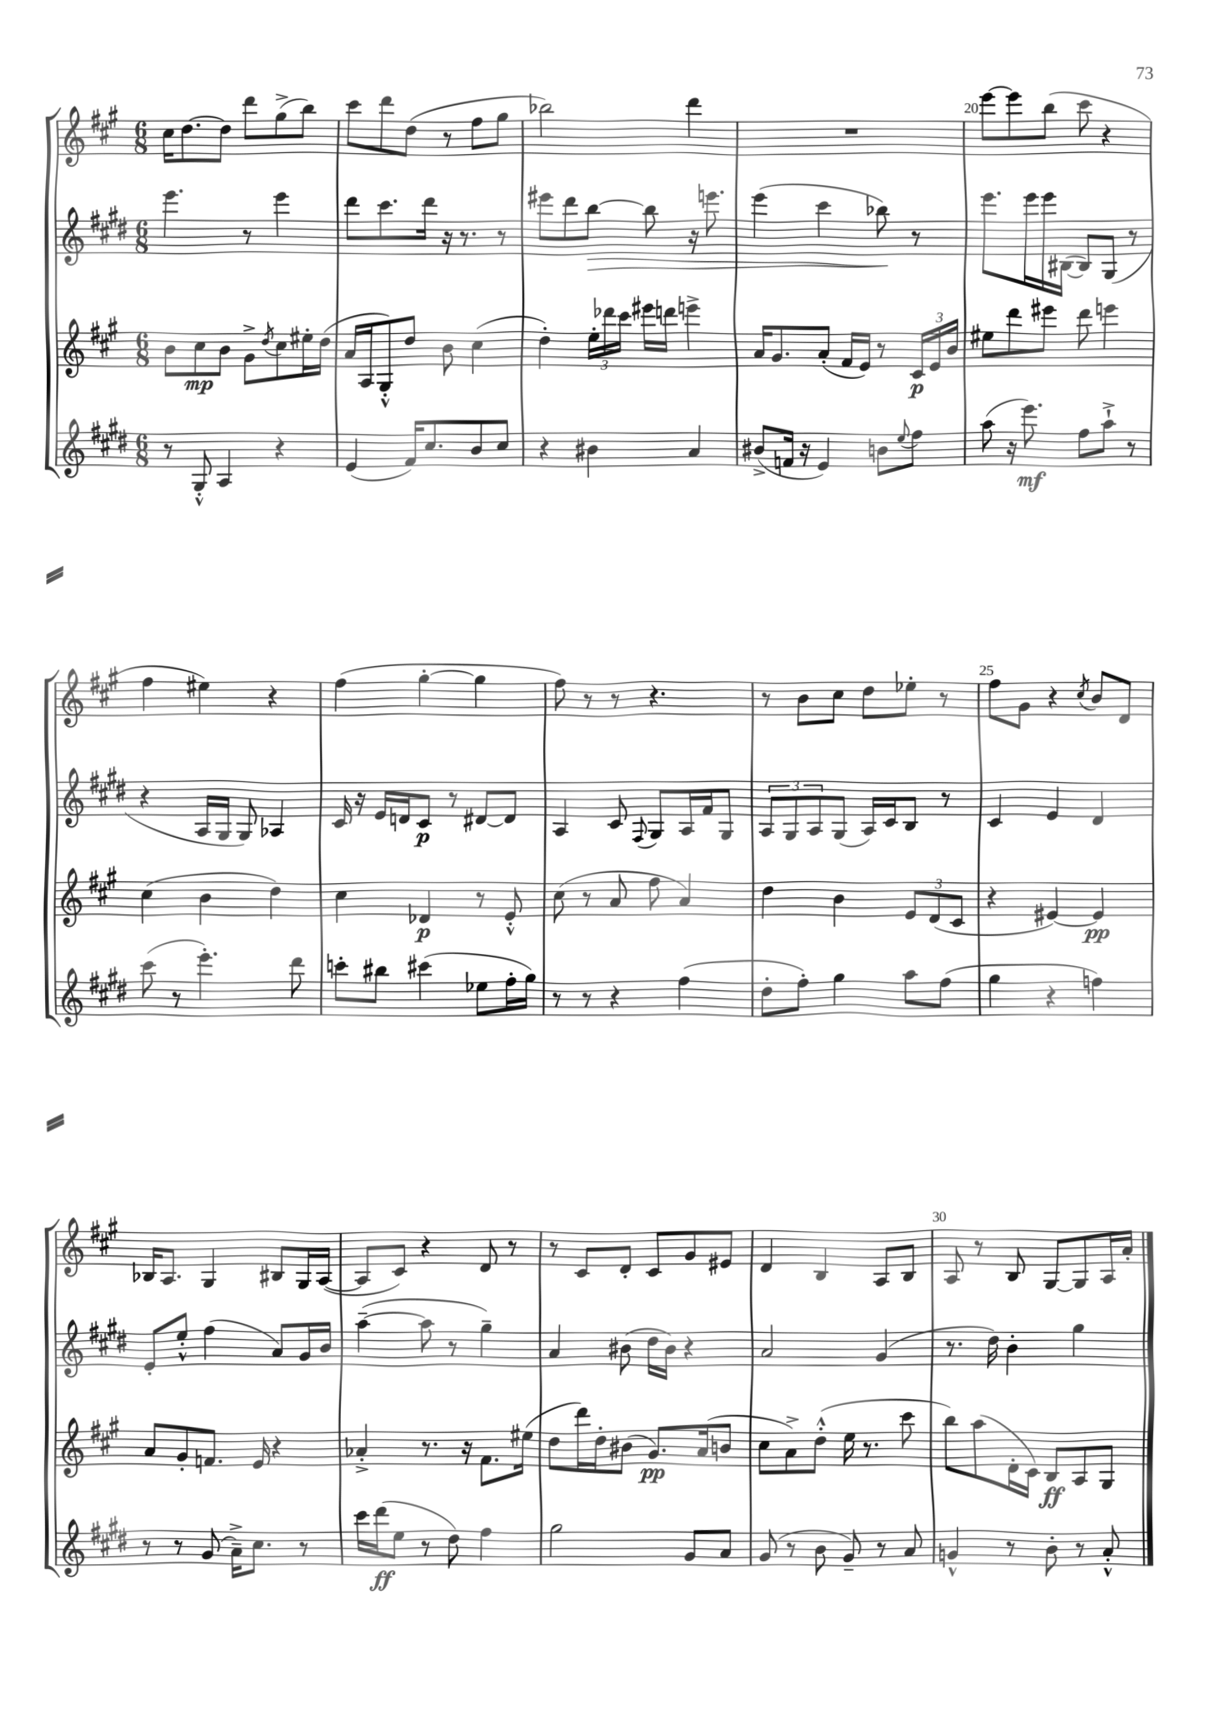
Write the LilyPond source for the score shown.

<<
\new StaffGroup <<
\new Staff = "s0" {
    \clef treble \key a \major \numericTimeSignature \time 6/8
    cis''16 d''8.~ d''8 d'''8 gis''8->( b''8) |
    cis'''8 d'''8 d''8( r8 fis''8 gis''8 |
    bes''2) d'''4 |
    R2. |
    e'''8~ e'''8 b''8( cis'''8 r4 |
    fis''4 eis''4) r4 |
    fis''4( gis''4~-. gis''4 |
    fis''8) r8 r8 r4. |
    r8 b'8 cis''8 d''8 ees''8-. r8 |
    fis''8 gis'8 r4 \acciaccatura { cis''8 } b'8 d'8 |
    bes16 a8. gis4 bis8 gis16 a16~( |
    a8 cis'8) r4 d'8 r8 |
    r8 cis'8 d'8-. cis'8 gis'8 eis'8 |
    d'4 b4 a8 b8 |
    a8 r8 b8 gis8~ gis8 a16 a'16-. \bar "|." |
}
\new Staff = "s1" {
    \clef treble \key e \major \numericTimeSignature \time 6/8
    e'''4. r8 e'''4 |
    dis'''8 cis'''8. dis'''16 r16 r8. r8 |
    eis'''8 dis'''8 b''8~\> b''8 r16 e'''8. |
    e'''4( cis'''4 bes''8\!) r8 |
    e'''8. e'''16 e'''16 bis16~( bis8) gis8( r8 |
    r4 a16 gis16 gis8) aes4 |
    cis'16 r16 e'16 d'16 cis'8\p r8 dis'8~ dis'8 |
    a4 cis'8 \appoggiatura { fis8 } gis8 a16 fis'16 gis8 |
    \tuplet 3/2 { a8 gis8 a8 } gis8( a16) cis'16 b8 r8 |
    cis'4 e'4 dis'4 |
    e'8-. e''8-.-^ fis''4( a'8) gis'16 b'16 |
    a''4~--( a''8 r8 gis''4--) |
    a'4 bis'8( dis''16 bis'16) r4 |
    a'2 gis'4( |
    r8. dis''16) b'4-. gis''4 \bar "|." |
}
\new Staff = "s2" {
    \clef treble \key a \major \numericTimeSignature \time 6/8
    b'8 cis''8\mp b'8 gis'8-> \acciaccatura { d''8 } cis''8 eis''16-. d''16( |
    a'16 a16 gis8-.-^) d''8 b'8 cis''4( |
    d''4-.) \tuplet 3/2 { e''16-. des'''16 cis'''16 } eis'''16 d'''16 e'''4-> |
    a'16 gis'8. a'8-.( fis'16 e'16) r8 \tuplet 3/2 { cis'16\p e'16 b'16 } |
    eis''8 d'''8 eis'''8 d'''8 e'''4 |
    cis''4( b'4 d''4) |
    cis''4 des'4\p r8 e'8-.-^ |
    cis''8( r8 a'8 fis''8 a'4) |
    d''4 b'4 \tuplet 3/2 { e'8 d'8( cis'8 } |
    r4 eis'4~) eis'4\pp |
    a'8 gis'8-. f'8. e'16 r4 |
    aes'4-.-> r8. r16 fis'8. eis''16( |
    d''8 d'''16) d''16-. bis'8( gis'8.\pp) a'16( b'8 |
    cis''8 a'8->) d''8-.-^( e''16 r8. cis'''8 |
    b''8) a''8( d'16-. cis'16) b8\ff a8 gis8 \bar "|." |
}
\new Staff = "s3" {
    \clef treble \key e \major \numericTimeSignature \time 6/8
    r8 gis8-.-^ a4 r4 |
    e'4( fis'16) cis''8. b'8 cis''8 |
    r4 bis'4 a'4 |
    bis'8->( f'16 r16 e'4) b'8 \appoggiatura { e''8 } fis''8 |
    a''8( r16 e'''8.\mf) fis''8 a''8-!-> r8 |
    cis'''8( r8 e'''4.-.) dis'''8 |
    c'''8-. bis''8 cis'''4( ees''8 fis''16-. gis''16) |
    r8 r8 r4 fis''4( |
    dis''8-. fis''8-.) gis''4 a''8 fis''8( |
    gis''4 r4 f''4) |
    r8 r8 gis'8( a'16--->) cis''8. r8 |
    cis'''16 dis'''16\ff( e''8 r8 dis''8) fis''4 |
    gis''2 gis'8 a'8 |
    gis'8( r8 b'8 gis'8--) r8 a'8 |
    g'4-^ r8 b'8-. r8 a'8-.-^ \bar "|." |
}
>>
>>
\layout { \context { \Score currentBarNumber = #16 \override BarNumber.break-visibility = ##(#f #t #t) barNumberVisibility = #(every-nth-bar-number-visible 5) } }
